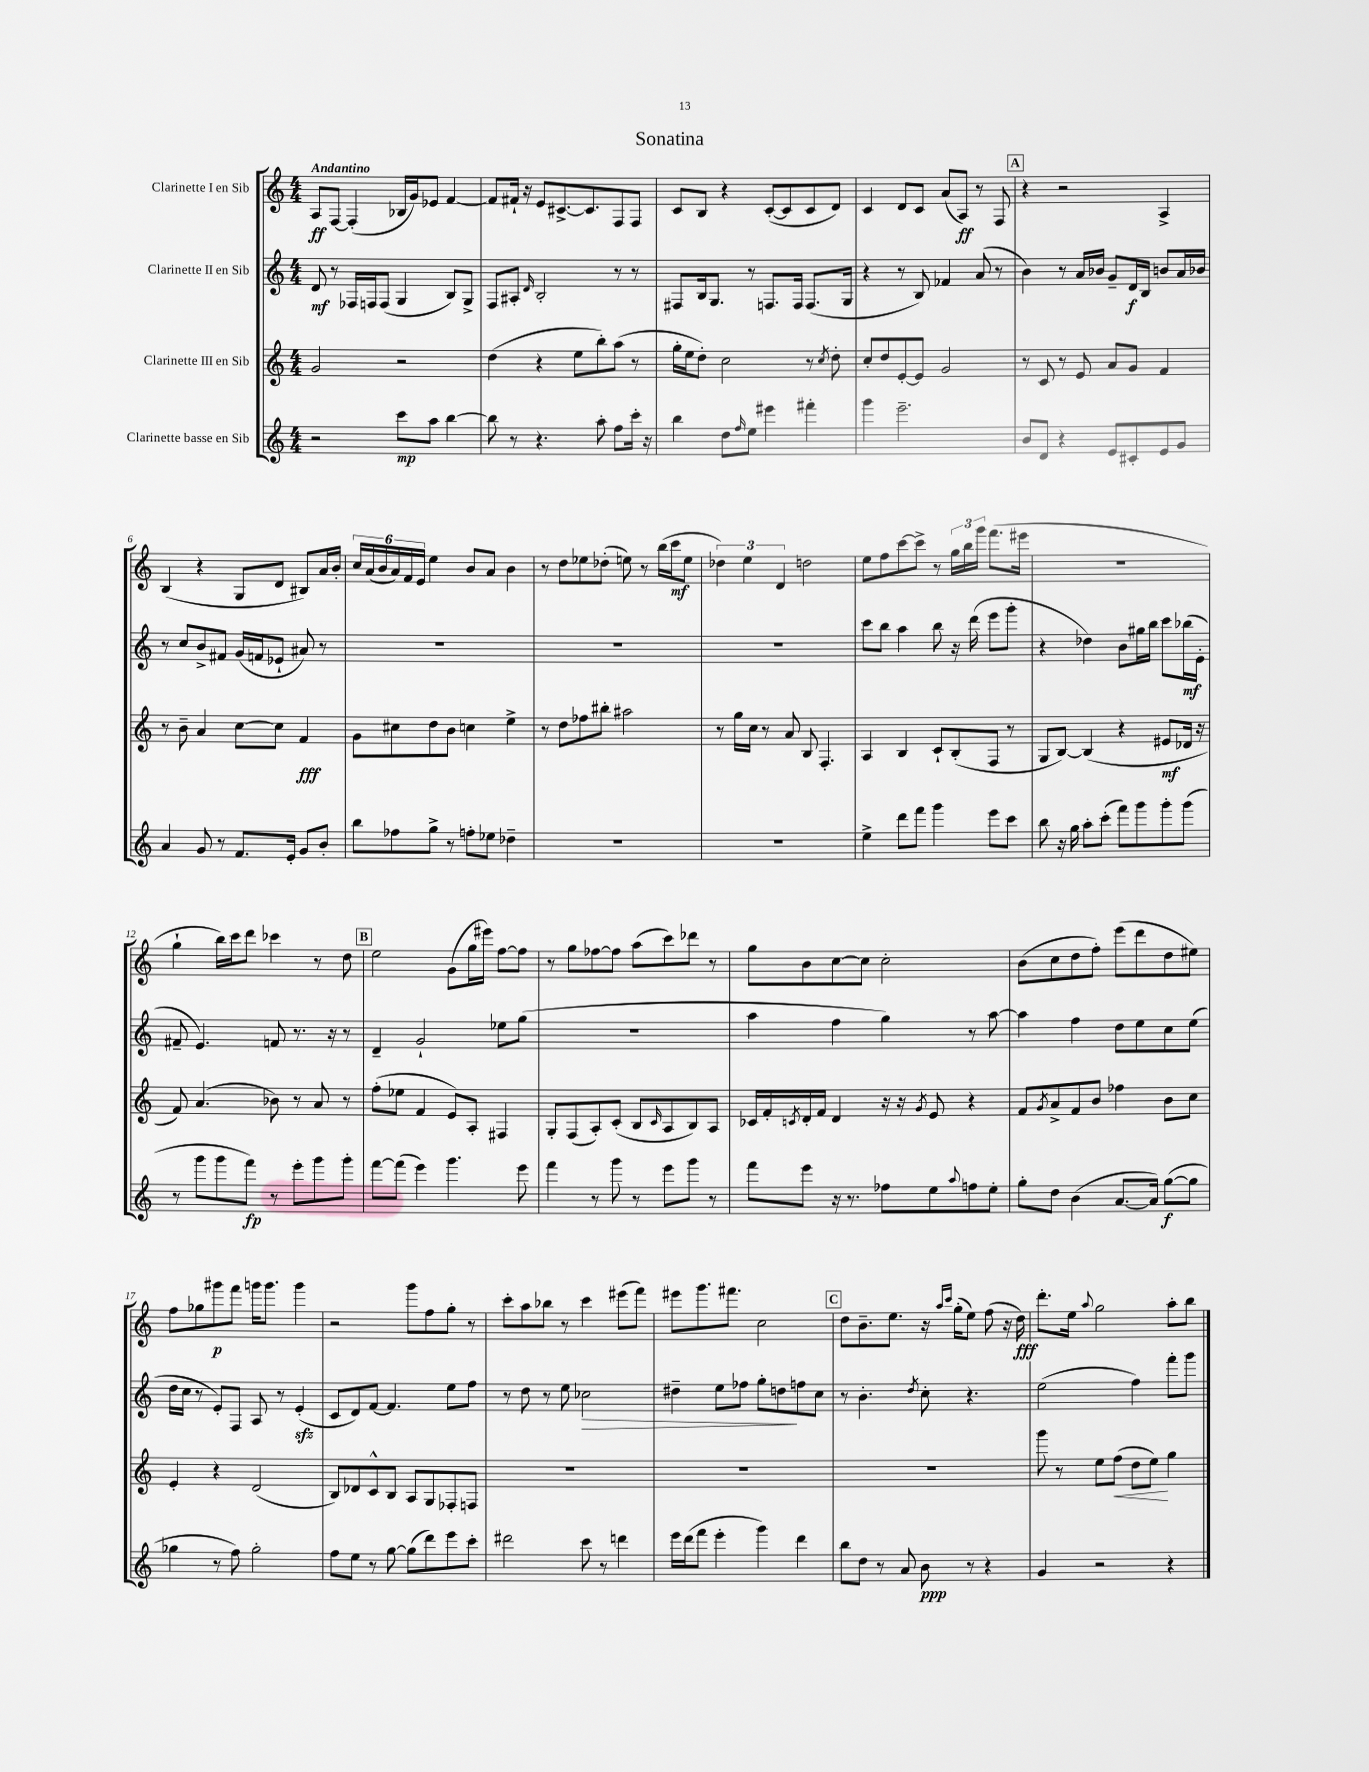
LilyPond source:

\header { title = "Sonatina" }
<<
\new StaffGroup <<
\new Staff = "s0" \with { instrumentName = "Clarinette I en Sib" } {
    \clef treble \key c \major \numericTimeSignature \time 4/4 \tempo "Andantino"
    a8\ff f8~ f4-.( bes16 g'16) ees'8 f'4~ |
    f'8 fis'16-! r16 e'8 cis'8.~-> cis'8. f8 f8 |
    c'8 b8 r4 c'8~-.( c'8 c'8 d'8) |
    c'4 d'8 c'8 a'8( a8\ff) r8 f8 |
    \mark \markup { \box "A" } r4 r2 a4-> |
    b4( r4 g8 d'8 bis8) a'16 b'16-. |
    \tuplet 6/4 { c''16 a'16( b'16 a'16) f'16 e'16 } e''4 b'8 a'8 b'4 |
    r8 d''8 ees''8 des''8-.( e''8) r8 b''16( c'''16\mf e''8 |
    \tuplet 3/2 { des''4) e''4 d'4 } d''2 |
    e''8 f''8 c'''8~ c'''8-> r8 \tuplet 3/2 { g''16 b''16 g'''16 } f'''8.( eis'''16 |
    R1 |
    g''4-! b''16) c'''16 d'''8 ces'''4 r8 d''8 |
    \mark \markup { \box "B" } e''2 g'8( g''16 eis'''16) f''8~ f''8 |
    r8 g''8 fes''8~ fes''8 a''8( c'''8) des'''8 r8 |
    g''8 b'8 c''8~ c''8 c''2-. |
    b'8( c''8 d''8 f''8-.) e'''8( d'''8 d''8 eis''8) |
    f''8 ges''8 gis'''8\p f'''8 g'''16 g'''8. g'''4 |
    r2 g'''8 f''8 g''8-. r8 |
    c'''8-. a''8 bes''8 r8 c'''4 eis'''8( f'''8) |
    eis'''8 g'''8. fis'''8. c''2 |
    \mark \markup { \box "C" } d''8 b'8.-- e''8. r16 \grace { a''16 c'''16 } g''16-.( e''8) f''8( r16 d''16\fff) |
    d'''8.-. e''16 \appoggiatura { a''8 } g''2 a''8-. b''8 \bar "|." |
}
\new Staff = "s1" \with { instrumentName = "Clarinette II en Sib" } {
    \clef treble \key c \major \numericTimeSignature \time 4/4
    d'8\mf r8 fes16 f16 f8( g4 b8) g8-> |
    f8 ais8-. \grace { d'16 } b2-. r8 r8 |
    fis8 b16 g8. r8 f8. f16 f8.( g16 |
    r4 r8 b8) fes'4 a'8( r8 |
    \mark \markup { \box "A" } b'4) r8 a'16 bes'16 g'8-- d'16\f b16 b'8 a'16 bes'16 |
    r8 c''8 b'8-> fis'8 g'16( f'16 ees'8-! ais'8) r8 |
    R1 |
    R1 |
    R1 |
    c'''8 b''8 a''4 b''8 r16 d'''16( e'''8 g'''8-. |
    r4 des''4) b'8 gis''16 b''16 c'''8 bes''16\mf( e'16-. |
    fis'8-- e'4.) f'8 r8. r16 r8 |
    \mark \markup { \box "B" } d'4-- g'2-! ees''8 g''8( |
    R1 |
    a''4 f''4 g''4) r8 a''8~ |
    a''4 f''4 d''8 e''8 c''8 e''8( |
    d''16 c''16 r8 e'8-.) f8 a8 r8 e'4-.\sfz( |
    c'8 d'8) f'8~ f'4. e''8 f''8 |
    r8 d''8 r8 e''8 ces''2\> |
    dis''4-- e''8 fes''8 g''8-. d''8\! f''8 c''8 |
    \mark \markup { \box "C" } r8 b'4.-. \acciaccatura { d''8 } c''8-. r4. |
    e''2( f''4) f'''8-. g'''8 \bar "|." |
}
\new Staff = "s2" \with { instrumentName = "Clarinette III en Sib" } {
    \clef treble \key c \major \numericTimeSignature \time 4/4
    g'2 r2 |
    d''4( r4 e''8 b''8-.) a''8( r8 |
    g''16-. e''16 d''8-.) c''2 r8 \acciaccatura { c''8 } d''8-. |
    c''8-. d''8 e'8~-. e'8 g'2 |
    \mark \markup { \box "A" } r8 c'8 r8 e'8 a'8 g'8 f'4 |
    r8 b'8-- a'4 c''8~ c''8 f'4\fff |
    g'8 cis''8 d''8 b'8 c''4 e''4-> |
    r8 d''8 fes''8 bis''8-. ais''2 |
    r8 g''16 c''16 r8 a'8 b8 f4.-. |
    a4 b4 c'8-! b8-.( f8 r8 |
    g8 b8~) b4( r4 eis'8\mf des'16 r16 |
    f'8) a'4.( bes'8) r8 a'8 r8 |
    \mark \markup { \box "B" } f''8-.( ees''8 f'4 e'8) a8-. fis4 |
    g8-. f8( a8-.) c'8-.( b8 \grace { c'16 } a8 b8) a8 |
    ces'16 f'16-. \acciaccatura { c'8 } d'16-. f'16 d'4 r16 r16 \acciaccatura { g'8 } e'8 r4 |
    f'8 \acciaccatura { g'8 } a'8-> f'8 b'8 fes''4 b'8 c''8 |
    e'4-. r4 d'2( |
    b8) des'8 c'8-^ b8 a8 g8 fes8-. f8 |
    R1 |
    R1 |
    \mark \markup { \box "C" } R1 |
    g'''8 r8 e''8 f''8\<( d''8 e''8\!) g''4 \bar "|." |
}
\new Staff = "s3" \with { instrumentName = "Clarinette basse en Sib" } {
    \clef treble \key c \major \numericTimeSignature \time 4/4
    r2 c'''8\mp a''8 b''4~ |
    b''8 r8 r4. a''8-. f''8 c'''16-. r16 |
    b''4 d''8 \grace { f''16 } e''8 eis'''4 fis'''4-. |
    g'''4 e'''2.-- |
    \mark \markup { \box "A" } b'8 d'8 r4 e'8 cis'8-. e'8 g'8 |
    a'4 g'8 r8 f'8. e'16-. g'8 b'8-. |
    b''8 fes''8 g''8-> r8 f''8-. ees''8 des''4-- |
    R1 |
    R1 |
    e''4-> d'''8 f'''8 g'''4 e'''8 c'''8 |
    b''8 r16 g''16 a''8-. c'''8-.( f'''8) g'''8 g'''8-. g'''8( |
    r8 g'''8 g'''8 f'''8\fp) r8 e'''8-. g'''8 g'''8-. |
    \mark \markup { \box "B" } f'''8~ f'''8( e'''4) g'''4. e'''8 |
    f'''4 r8 g'''8 r8 e'''8 g'''8 r8 |
    f'''8 e'''8 r16 r8. fes''8 e''8 \appoggiatura { a''8 } f''8 e''8-. |
    g''8-. d''8 b'4( a'8.~ a'16) g''8~\f( g''8 |
    ges''4 r8 f''8) ges''2-. |
    f''8 e''8 r8 g''8~ g''8( d'''8) e'''8 c'''8-. |
    dis'''2 c'''8 r8 d'''4 |
    e'''16 d'''16( f'''8 e'''4-. g'''4) d'''4 |
    \mark \markup { \box "C" } b''8 d''8 r8 a'8 b'8\ppp r8 r4 |
    g'4 r2 r4 \bar "|." |
}
>>
>>
